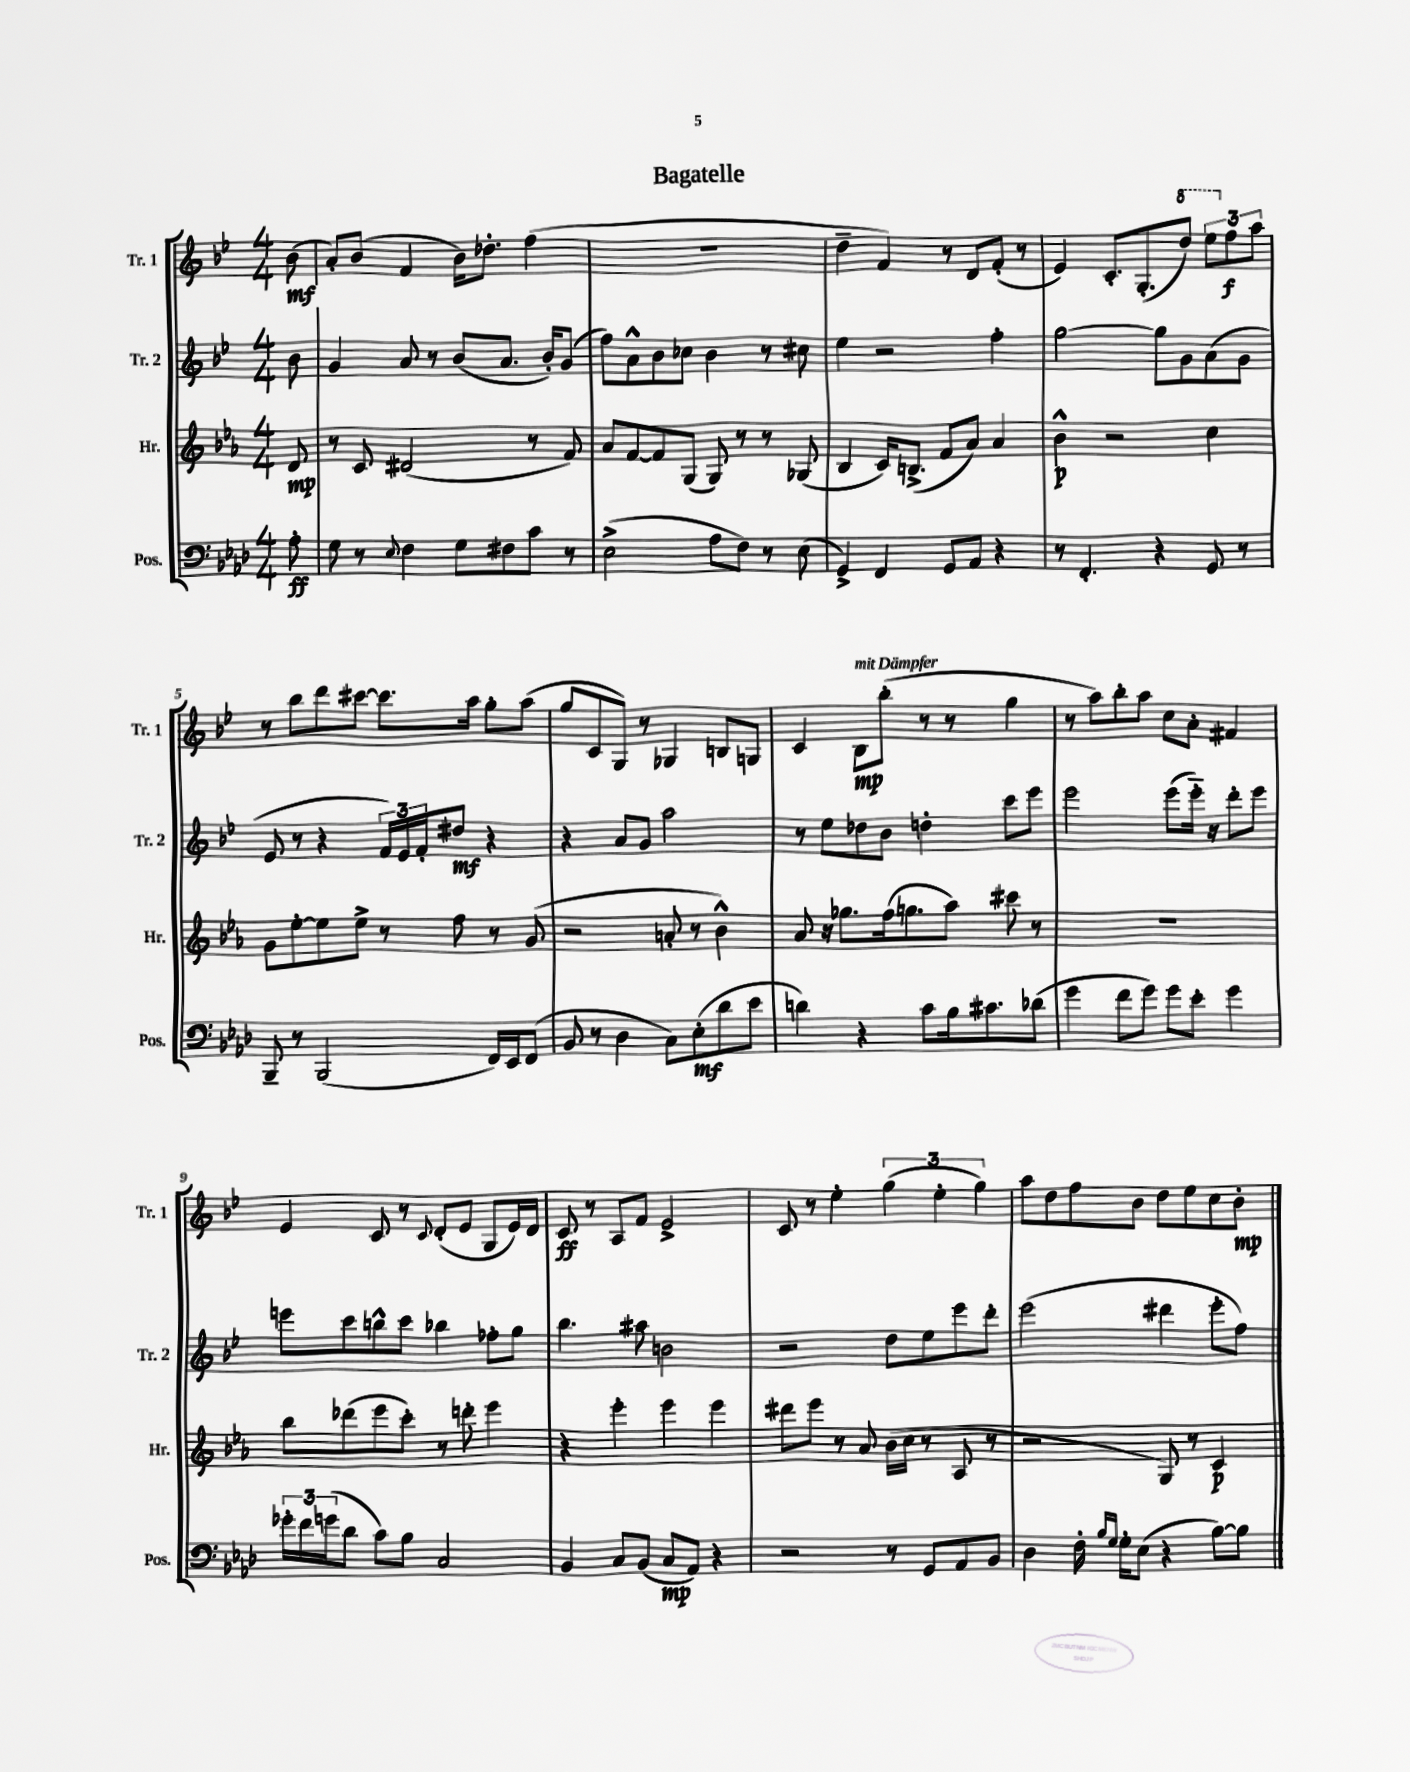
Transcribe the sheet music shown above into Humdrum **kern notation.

**kern	**kern	**kern	**kern
*staff4	*staff3	*staff2	*staff1
*clefF4	*clefG2	*clefG2	*clefG2
*k[b-e-a-d-]	*k[b-e-a-]	*k[b-e-]	*k[b-e-]
*M4/4	*M4/4	*M4/4	*M4/4
8A-'	8d	8b-	(8b-
=	=	=	=
8G	8r	4g	8a')
8r	8c	.	(8b-
8qqE-	.	.	.
4F	(2d#	8a	4f
.	.	8r	.
8G	.	(8b-	16b-)
.	.	.	8.dd-'
8F#	.	8.a	.
8c	8r	.	(4ff
.	.	16b-')	.
8r	8f)	(8g	.
=	=	=	=
(2E-^	8a-	8ff)	1r
.	[8f	8a^^	.
.	8f]	8b-	.
.	(8G	8cc-	.
8A-	8G)	4b-	.
8F)	8r	.	.
8r	8r	8r	.
(8E-	(8G-	8cc#	.
=	=	=	=
4GG^)	4B-	4ee-	4dd~
4FF	16c)	2r	4f)
.	(8.B^	.	.
8GG	8f	.	8r
8AA-	8a-)	.	8d
4r	4a-	4ff'	(8f'
.	.	.	8r
=	=	=	=
8r	4b-^^	[2gg	4e-)
4.FF'	.	.	.
.	2r	.	8.c'
.	.	.	(8.G'
4r	.	8gg]	.
.	.	8g	8ddd)
8GG	4cc	(8a	12eee-
.	.	.	12ff
8r	.	8g	.
.	.	.	12aa
=	=	=	=
8BBB-~	8g	8e-	8r
8r	[8ee-'	8r	8bb-
(2BBB-	8ee-]	4r	8ddd
.	8ee-^	.	[8ccc#
.	8r	24f)	8.ccc#]
.	.	24e-	.
.	.	24f'	.
.	8ff	8dd#	.
.	.	.	16aa
16FF)	8r	4r	8gg'
16EE-	.	.	.
(8FF	(8g	.	(8aa
=	=	=	=
8BB-	2r	4r	8gg
8r	.	.	8c
4D-	.	8a	8G)
.	.	8g	8r
8C)	8a'	2aa	4G-
(8E-'	8r	.	.
8d-	4b-^^)	.	8B
8e-	.	.	8G
=	=	=	=
4d)	8a-	8r	4c
.	16r	8ee-	.
.	8.gg-	.	.
4r	.	8dd-	8B-
.	(16ff	8b-	(8bb-'
.	8.gg	.	.
8c	.	4dd'	8r
16B-	8aa-)	.	8r
8.c#	.	.	.
.	8ccc#	8ccc	4gg
(8d-	8r	8eee-	.
=	=	=	=
4g	1r	2eee-	8r
.	.	.	8aa)
8f	.	.	8bb-'
8g)	.	.	8aa
8g	.	(8eee-	8cc
8e-'	.	16eee-'~)	8a'
.	.	16r	.
4g	.	8ddd'	4f#
.	.	8eee-	.
=	=	=	=
24g-'	8bb-	8eee	4e-
24f	.	.	.
(24g	.	.	.
8d-	(8ddd-	8ccc	.
8c)	8eee-	8bb^^	8c
8B-	8ccc')	8ccc	8r
.	.	.	8qqc
2C	8r	4bb-	(8d'
.	8ddd'	.	8e-
.	4eee-	8ff-'	8G
.	.	8gg	16e-)
.	.	.	16d
=	=	=	=
4BB-	4r	4.bb-	8c
.	.	.	8r
8C	4eee-'	.	8A
(8BB-	.	8aa#	8f
8C	4eee-	2b	2e-^
8AA-)	.	.	.
4r	4eee-	.	.
=	=	=	=
2r	8ddd#	2r	8c
.	8eee-	.	8r
.	8r	.	4ee-'
.	8a-	.	.
8r	(16b-	8dd	(6gg
.	16cc	.	.
8GG	8r	8ee-	.
.	.	.	6ee-'
8AA-	8A-	8eee-	.
.	.	.	6gg)
8BB-	8r	8ddd'	.
=	=	=	=
4D-	2r	(2eee-	8aa
.	.	.	8dd
16F'	.	.	8ff
16qqB-	.	.	.
16qqG	.	.	.
16G'	.	.	.
(8E-	.	.	8b-
4r	8G)	4ddd#	8dd
.	8r	.	8ee-
[8B-)	4c	8eee-'	8cc
8B-]	.	8ff)	8b-'
==	==	==	==
*-	*-	*-	*-
